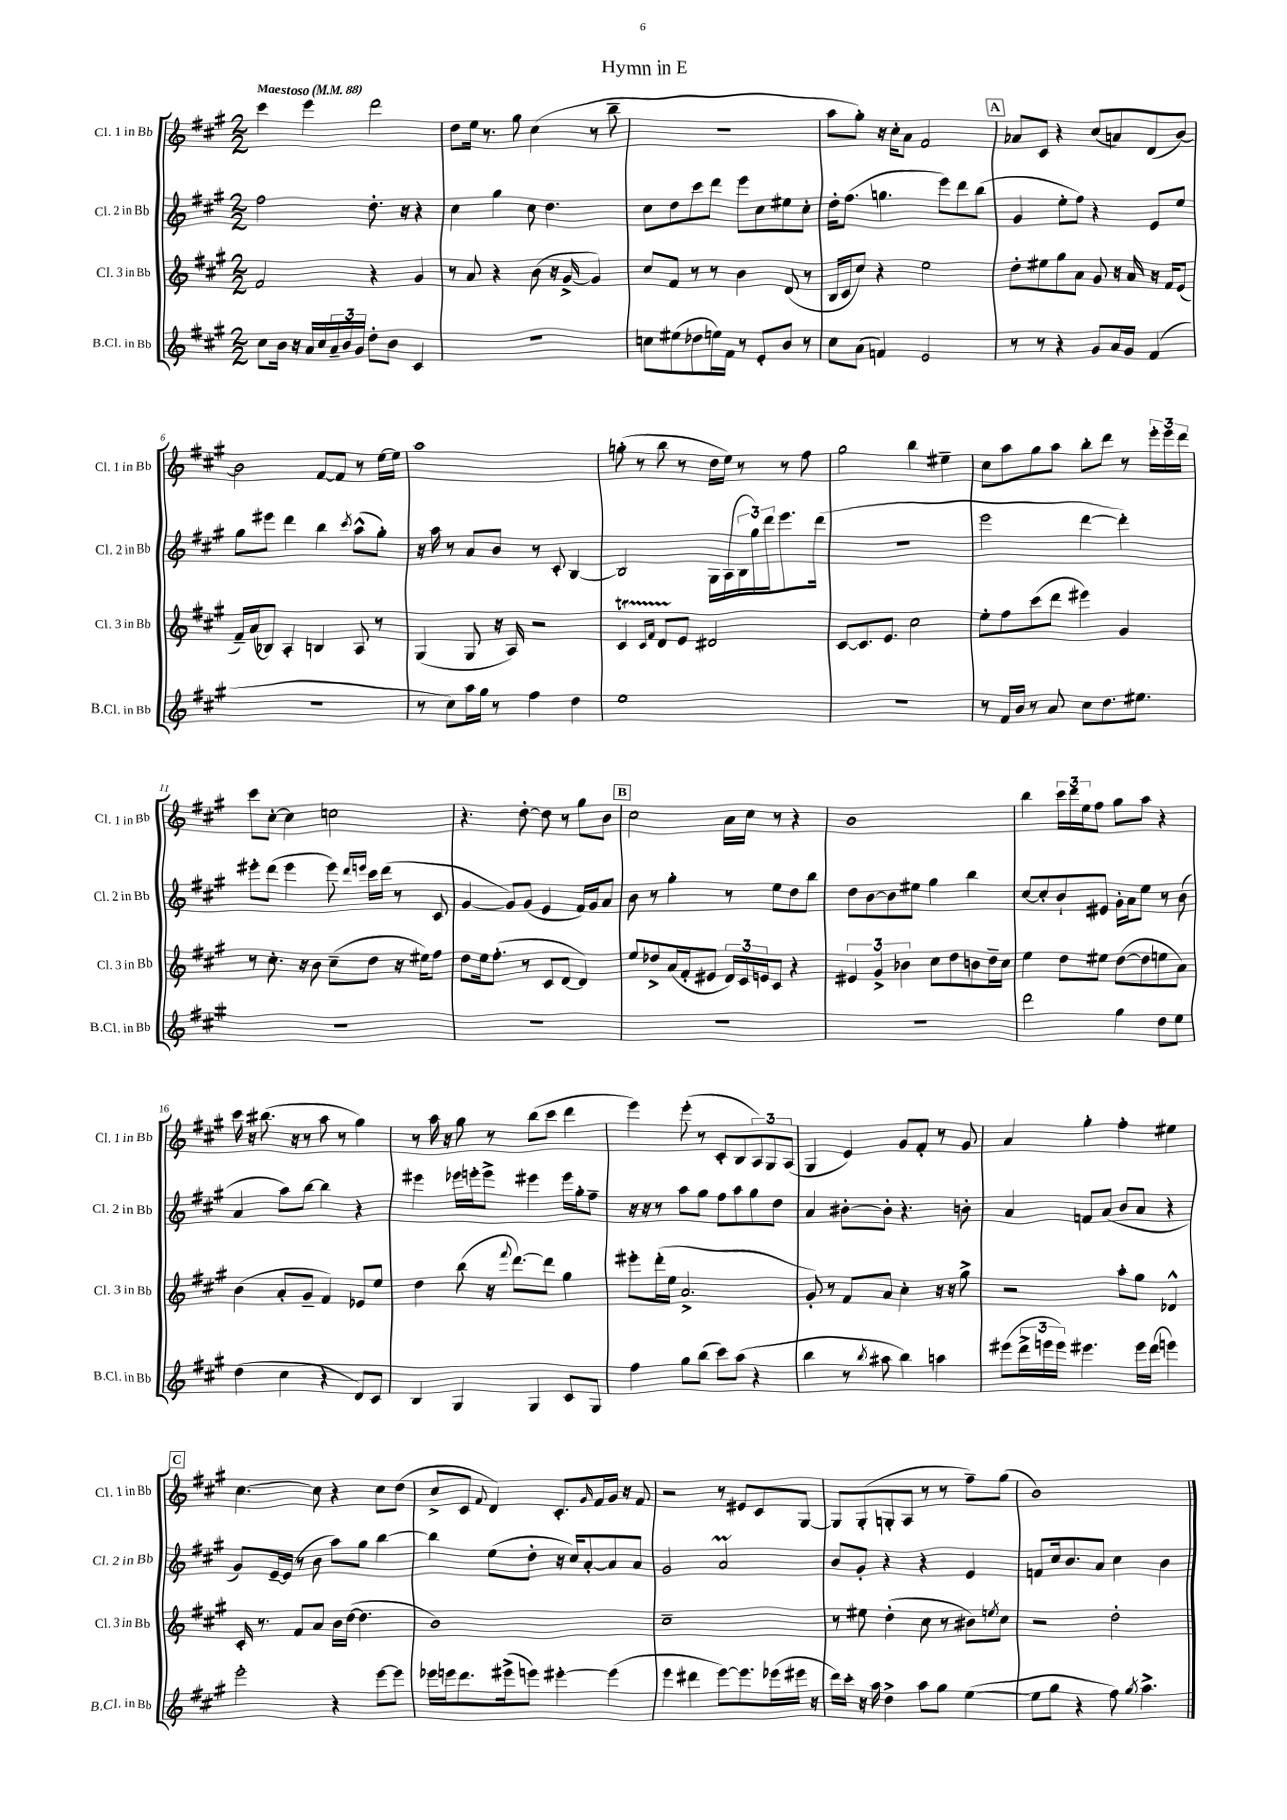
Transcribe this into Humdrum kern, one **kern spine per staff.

**kern	**kern	**kern	**kern
*staff4	*staff3	*staff2	*staff1
*clefG2	*clefG2	*clefG2	*clefG2
*k[f#c#g#]	*k[f#c#g#]	*k[f#c#g#]	*k[f#c#g#]
*M2/2	*M2/2	*M2/2	*M2/2
*MM88	*MM88	*MM88	*MM88
8cc#\L	2f#/	2ff#\	4ccc#\
16b\Jk	.	.	.
16r	.	.	.
16a/LL	.	.	4eee\
16cc#/	.	.	.
24a~/	.	.	.
24b/	.	.	.
24g#/JJ	.	.	.
8dd'\L	4r	8.dd'\	2ddd\
8b\J	.	.	.
.	.	16r	.
4c#/	4g#/	4r	.
=	=	=	=
1r	8r	4cc#\	8dd\L
.	8a/	.	16ee\Jk
.	.	.	8.r
.	4r	4gg#\	.
.	.	.	8gg#\
.	(8b\	8cc#\	(4cc#\
.	16r	4.dd\	.
.	[16g#^/	.	.
.	4g#/])	.	8r
.	.	.	8bb~\
=	=	=	=
8cc\L	8cc#/L	8cc#\L	1r
(8ee#\	8f#/J	8dd\	.
8dd-\	8r	8ccc#\	.
16ee\L)	8r	8ddd\J	.
16f#\JJ	.	.	.
8r	4b\	8eee\L	.
8e'/L	.	8cc#\	.
8b/J	(8d/	8ee#\	.
8r	8r	8cc#'\J	.
=	=	=	=
8cc#\L	16B/LL	16dd'\LK	8aa\L
.	16c#/J	(8.ff#\J	.
(8a\J	8cc#/J)	.	8gg#'\J)
4f/)	4r	4.gg\	16r
.	.	.	16cc#'\LK
.	.	.	8a\J
2e/	2ee\	.	2f#/
.	.	8eee\L)	.
.	.	8ddd\	.
.	.	(8bb\J	.
=	=	=	=
8r	8dd'\L	4g#/	8a-/L
8r	8ee#\	.	8c#/J
4r	8gg#\	8ee'\L	4r
.	8a\J	8ff#\J)	.
8g#/L	8g#/	4r	(8cc#/L
16a/L	16r	.	8a/)
16g#/JJ	16a/	.	.
(4f#/	16r	8e/L	(8d/
.	16f#/LK	.	.
.	(8e/J	8ee/J	[8b/J)
=	=	=	=
1r	16f#~/LL)	8gg#\L	2b\]
.	(16a/J	.	.
.	8B-/J)	8eee#\J	.
.	4A'/	4ddd\	.
.	4B/	4bb\	[8f#/L
.	.	.	8f#/]J
.	.	8qccc#/	.
.	8A/	(8aa^^\L	8r
.	8r	8gg#'\J)	[16ee\LL
.	.	.	16ee\]JJ
=	=	=	=
8r	(4G#/	16r	1aa
.	.	16aa\	.
8cc#\L)	.	8r	.
16aa\L	8G#/	8a/L	.
16gg#\JJ	.	.	.
8r	16r	8b/J	.
.	16A/)	.	.
4ff#\	2r	8r	.
.	.	8c#'/	.
4dd\	.	[4B/	.
=	=	=	=
1ee	4c#/	2B/]	(8gg'\
.	.	.	8r
.	16qqc#/LL	.	.
.	16qqf#/JJ	.	.
.	8d/L	.	8bb\
.	8e/J	.	8r
.	2d#/	16G#\LL	16dd\LL
.	.	(16A\	16ee\JJ)
.	.	24B\	8r
.	.	24gg#\)	.
.	.	24ddd\J	.
.	.	8.eee\	8r
.	.	.	8ff#\
.	.	(16ddd\Jk	.
=	=	=	=
1r	[8c#/L	1r	2gg#\
.	8.c#/]	.	.
.	8.e/J	.	.
.	2cc#\	.	4bb\
.	.	.	4ee#~\
=	=	=	=
8r	8ee'\L	2eee\	8cc#\L
16f#/LL	8ff#\	.	8aa\
16b/JJ	.	.	.
8r	(8ccc#\	.	8gg#\
8a/	8ddd\J	.	8aa\J
8cc#\L	4eee#\)	[4ddd\	8bb'\L
8.dd\	.	.	8ddd\J
.	4g#/	4ddd'\])	8r
8.ee#\J	.	.	.
.	.	.	24eee'\LL
.	.	.	24eee\
.	.	.	24ddd\JJ
=	=	=	=
1r	8r	8eee#'\L	8ccc#\L
.	8.cc#'\	(8ddd\J	[8cc#'\J
.	.	4eee#\	4cc#\]
.	16r	.	.
.	8b\	.	.
.	(8cc#~\L	8eee#\)	2cc\
.	.	16qqddd/LL	.
.	.	16qqeee/JJ	.
.	8dd\J	16ccc#\LL	.
.	.	(16ddd\JJ	.
.	16r	8r	.
.	16ee#\LK)	.	.
.	8ff#\J	8c#/	.
=	=	=	=
1r	8dd\L	[4g#/	4.r
.	16ee\k	.	.
.	(8.ff#'\J	.	.
.	.	8g#/]L)	.
.	8r	(8g#/J	[8dd'\
.	8c#/L	4e/	8dd\]
.	[8d/J	.	8r
.	4d/])	16f#/LL)	8gg#\L
.	.	16g#/J	.
.	.	8a/J	8b\J
=	=	=	=
1r	8ee/L	8b\	2cc#\
.	8dd-^/	8r	.
.	(16a/L	4gg#'\	.
.	16f#'/J	.	.
.	8e#/J	.	.
.	24d/LL)	8r	16a\LL
.	24c#/	.	.
.	.	.	16cc#\JJ
.	24e/J	.	.
.	8c#/J	8ee\L	8r
.	4r	8dd\	4r
.	.	8bb\J	.
=	=	=	=
1r	6e#/	8dd\L	1b
.	.	[8b\	.
.	6g#^/	.	.
.	.	8b\]	.
.	6b-\	.	.
.	.	8ee#\J	.
.	8cc#\L	4gg#\	.
.	8dd\	.	.
.	8b\	4bb\	.
.	16dd~\L	.	.
.	16cc#\JJ	.	.
=	=	=	=
2ddd\	4ee\	[8cc#/L	4bb\
.	.	8cc#'/]	.
.	8dd\L	8b`/	24ccc#\LL
.	.	.	24ddd\
.	.	.	24ee\J
.	8ee#\J	8e#/J	8ff#\J
4gg#\	([8dd\L	16g#'\LL	8gg#\L
.	.	16a\J	.
.	8dd\]	8ee\J	8aa\J
8dd\L	8ee\	8r	4r
8ee\J	8a\J)	(8b\	.
=	=	=	=
(4dd\	(4b\	4a/	16ccc#\
.	.	.	16r
.	.	.	(8.bb#\
4cc#\	8a'/L	8aa\L)	.
.	.	.	16r
.	8g#~/J	[8bb\J	8r
4r	4f#/)	4bb\]	8aa\
.	.	.	8r
8d/L)	8e-/L	4r	4gg#\)
8c#/J	8ee/J	.	.
=	=	=	=
4B/	4dd\	4eee#\	8r
.	.	.	16aa\
.	.	.	16r
4G#/	(8bb\	16eee-\LL	8gg#\
.	.	16eee'\J	.
.	16r	8eee^\J	8r
.	8qqfff#/	.	.
.	[8.ddd\L)	.	.
4G#/	.	4eee#\	(8bb\L
.	8ddd\]J	.	8ccc#\J
8c#/L	4gg#\	16eee#\LL	4ddd\
.	.	16gg#'\J	.
8G#/J	.	8ff#~\J	.
=	=	=	=
4ff#\	8eee#'\L	16r	4eee\)
.	.	16r	.
.	(16ddd'\L	8r	.
.	16ee\JJ	.	.
8gg#\L	2.a^/	8aa\L	(8eee'\
(8bb\J	.	8gg#\J	8r
8ccc#\L)	.	8ff#\L	8c#'/L
(8aa\J	.	8aa\	8B/
4r	.	8gg#\	12A/)
.	.	.	12G#/
.	.	8dd\J	.
.	.	.	(12A/J
=	=	=	=
4bb\	8g#'/)	4a/	4G#/
.	8r	.	.
8r	8f#/L	[8b#'\L	4e/)
8qbb/	.	.	.
8aa#\	8a/J	8b#'\]J	.
4bb\)	4cc#'\	4.r	8g#/L
.	.	.	8f#'/J
4aa\	16r	.	8r
.	16r	.	.
.	8gg#^\	8b'\	8g#/
=	=	=	=
(8eee#\L	2r	4a/	4a/
24ddd^\L	.	.	.
24eee\	.	.	.
24eee\JJ)	.	.	.
4.eee#\	.	8f/L	4gg#'\
.	.	(8a/J	.
.	8aa'\L	8b/L	4ff#'\
16eee#\LL	8gg#\J	8a/J	.
(16ddd\JJ	.	.	.
4eee\)	4d-^^/	4r	4ee#\
=	=	=	=
2eee'\	16c#'/	8g#/L)	[4.cc#\
.	8.r	.	.
.	.	[16e~/L	.
.	.	(16e/]JJ	.
.	8f#/L	8r	.
.	8a/J	8b\	8cc#\]
4r	16b\LL	8aa\L)	4r
.	([16dd\JJ	.	.
.	4.dd\]	8gg#\J	.
[8eee\L	.	[4bb\	8cc#\L
8eee\]J	.	.	(8dd\J
=	=	=	=
16eee-\LL	1b)	4bb\]	8cc#^/L
16eee\J	.	.	.
8.ddd\	.	.	8c#/J
.	.	.	8qqf#/
.	.	(8ee\L	4d/)
(16eee#^\k	.	.	.
8eee\J)	.	8dd'\J	.
[4eee#'\	.	16r	8.c#'/L
.	.	16cc#/LK)	.
.	.	[8a'/	.
.	.	.	16qqg#/
.	.	.	16f#/L
(4eee#\]	.	8a/]	16g#/JJ
.	.	.	16r
.	.	8a/J	8f#/
=	=	=	=
4eee\	1cc#~	2g#/	2r
4ddd#\	.	.	.
[8eee\L)	.	2a/	8r
8.eee\]	.	.	8e#/L
.	.	.	8c#/
(16eee-\L	.	.	.
16eee#\JJ	.	.	[8G#/J
16r	.	.	.
=	=	=	=
16ddd\LL)	8r	8b/L	8G#/]L
16ccc#'\JJ	.	.	.
16r	8ee#\	8g#'/J	(8G#'/
16aa\	.	.	.
4dd^\	(4dd'\	4r	8G'/
.	.	.	8A/J
8aa\L	8cc#\	4r	8r
8gg#\J	8r	.	8r
([4ee\	8b#\L)	4e/	8ff#~\L)
.	8qee/	.	.
.	8cc#\J	.	(8gg#\J
=	=	=	=
8ee\]L	2r	8f/L	1b)
8gg#\J	.	16cc#/k	.
.	.	8.b/	.
4r	.	.	.
.	.	8a/J	.
8ff#\)	2dd'\	4cc#\	.
8qgg#/	.	.	.
4.aa^\	.	.	.
.	.	4b\	.
==	==	==	==
*-	*-	*-	*-
